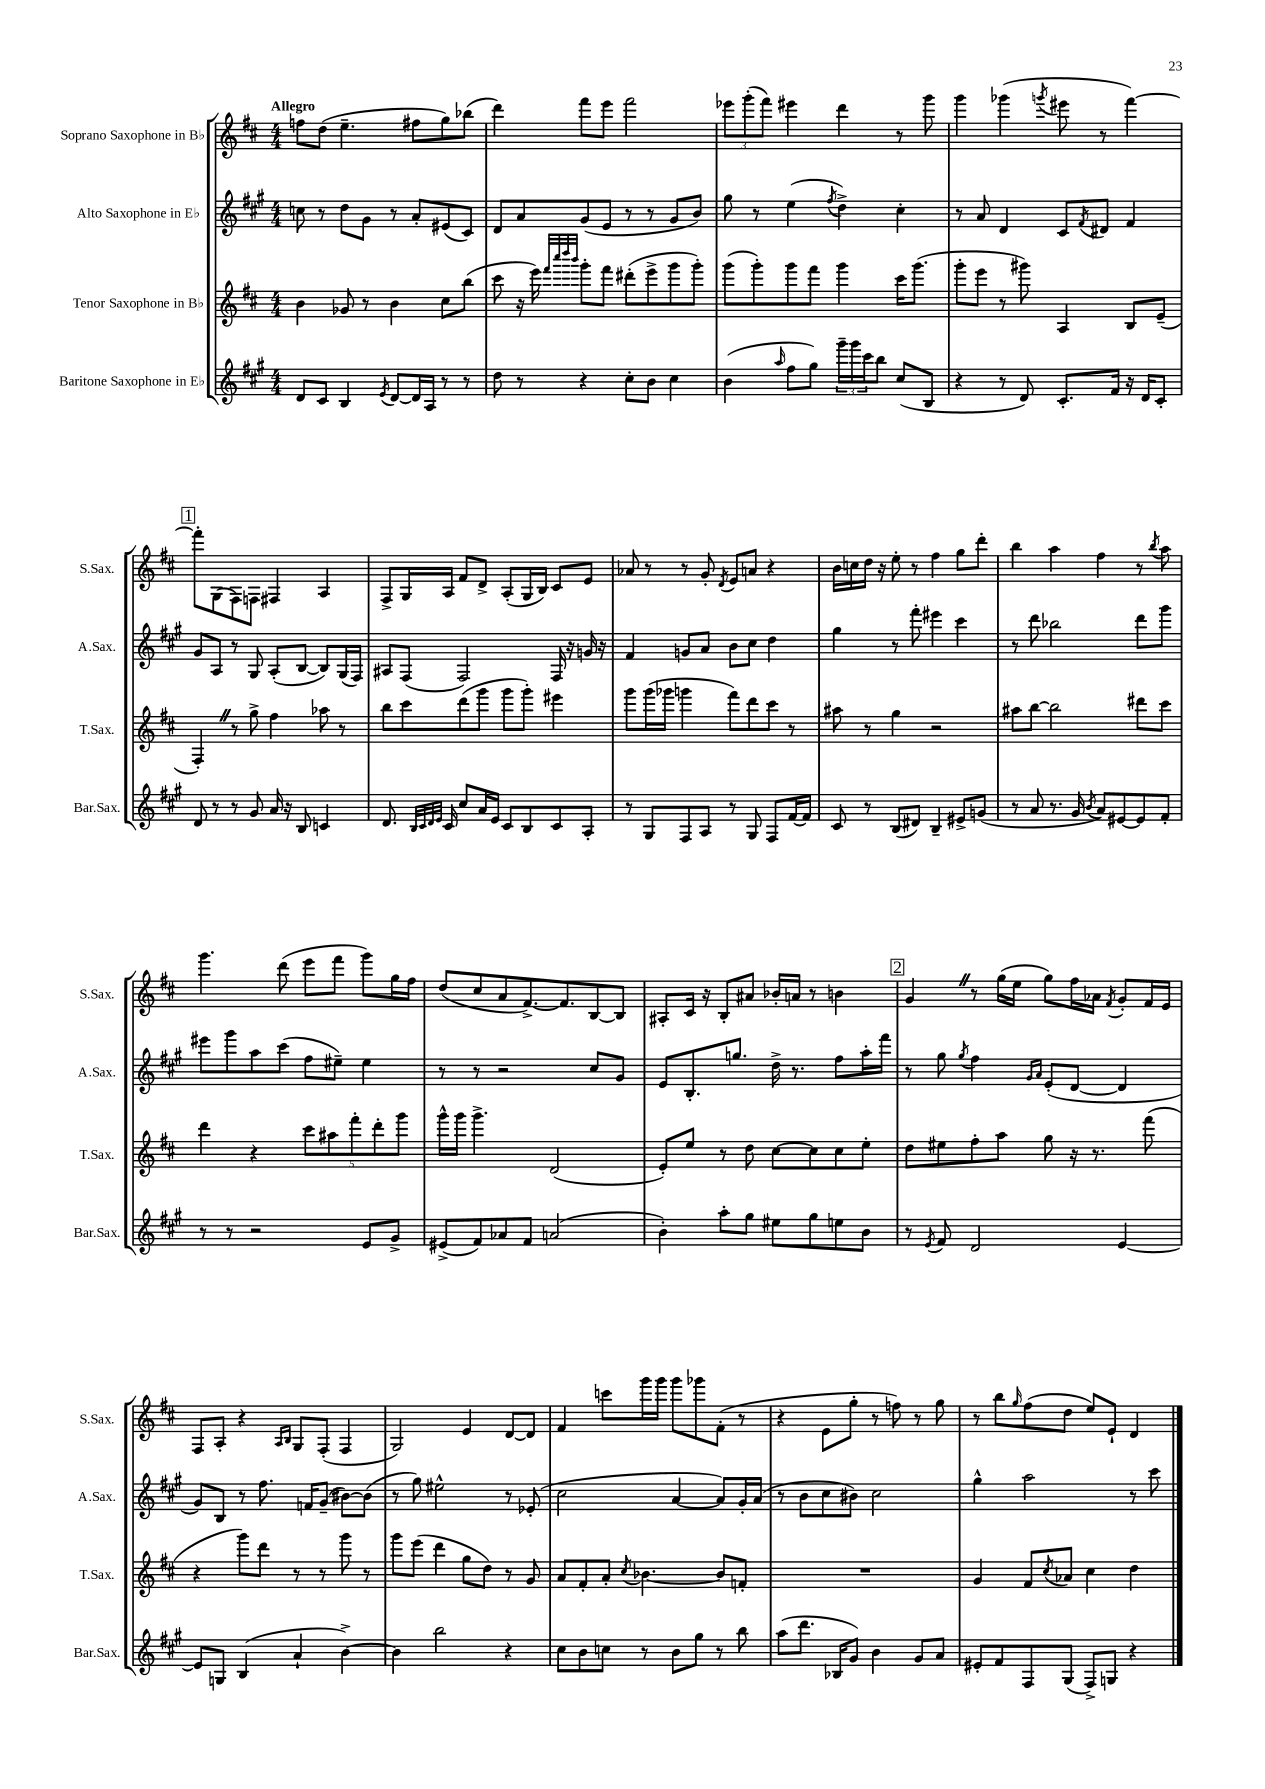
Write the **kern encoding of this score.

**kern	**kern	**kern	**kern
*staff4	*staff3	*staff2	*staff1
*clefG2	*clefG2	*clefG2	*clefG2
*k[f#c#g#]	*k[f#c#]	*k[f#c#g#]	*k[f#c#]
*M4/4	*M4/4	*M4/4	*M4/4
8d/L	4b\	8cc\	8ff\L
8c#/J	.	8r	(8dd\J
4B/	8g-/	8dd\L	4.ee~\
.	8r	8g#\J	.
8qe/	.	.	.
[8d/L	4b\	8r	.
16d/]L	.	8a'/L	8ff#\L
16A/JJ	.	.	.
8r	8cc#\L	(8e#/	8gg\)
8r	(8bb\J	8c#/J)	(8bb-\J
=	=	=	=
8dd\	8ccc#\	8d/L	4ddd\)
8r	16r	8a/	.
.	16eee\)	.	.
.	32qqfff#/LLL	.	.
.	32qqcccc#/	.	.
.	32qqdddd/	.	.
.	32qqbbb/JJJ	.	.
4r	8ggg'\L	(8g#/	8fff#\L
.	8fff#\J	8e/J	8eee\J
8cc#'\L	(8ddd#'\L	8r	2fff#\
8b\J	8eee^\	8r	.
4cc#\	8ggg\	8g#/L	.
.	8ggg'\J)	8b/J)	.
=	=	=	=
(4b\	(8ggg\L	8gg#\	12eee-\L
.	.	.	(12ggg'\
.	8ggg'\)	8r	.
.	.	.	12fff#\J)
16qqaa/	.	.	.
8ff#\L	8ggg\	(4ee\	4eee#\
8gg#\J)	8fff#\J	.	.
.	.	8qff#/	.
24ggg#~\LL	4ggg\	4dd^\)	4ddd\
24ggg#\	.	.	.
24ccc#\J	.	.	.
8bb\J	.	.	.
(8cc#/L	16ccc#\LK	4cc#'\	8r
.	(8.ggg\J	.	.
8B/J	.	.	8ggg\
=	=	=	=
4r	8ggg'\L	8r	4ggg\
.	8eee\J	8a/	.
8r	8r	4d/	(4ggg-\
8d/)	8ggg#\)	.	.
.	.	.	8qggg/
8.c#'/L	4A/	8c#/L	8eee#\
.	.	8qf#/	.
.	.	8d#/J	8r
16f#/Jk	.	.	.
16r	8B/L	4f#/	[4fff#\)
16d/LK	.	.	.
8c#'/J	(8e~/J	.	.
=	=	=	=
8d/	4F#'/)	8g#/L	8fff#'\]L
8r	.	8A/J	(8G\
8r	8r	8r	8F#\)
8g#/	8gg^\	8G#/	8F\J
16a/	4ff#\	(8A'/L	4F#/
16r	.	.	.
8B/	.	[8B/J	.
4c/	8aa-\	8B/]L)	4A/
.	8r	(16G#/L	.
.	.	16F#/JJ)	.
=	=	=	=
8.d/	8bb\L	8A#/L	8F#^/L
.	8ccc#\	(8F#/J	16G/L
32qqB/LLL	.	.	.
32qqc#/	.	.	.
32qqd/	.	.	.
32qqe/JJJ	.	.	.
16c#/	.	.	16A/JJ
8cc#/L	(8ddd\	2F#/)	8f#/L
16a/L	8ggg\J	.	8d^/J
16e/JJ	.	.	.
8c#/L	8ggg\L	.	(8A'/L
8B/	8ggg'\J)	.	16G/L
.	.	.	16B/JJ)
8c#/	4eee#\	16F#/	8c#/L
.	.	16r	.
8A'/J	.	16g/	8e/J
.	.	16r	.
=	=	=	=
8r	8ggg\L	4f#/	8a-/
8G#/L	(16ggg\L	.	8r
.	16ggg-\JJ	.	.
8F#/	4ggg\	8g/L	8r
8A/J	.	8a/J	8g'/
.	.	.	8qd/
8r	8fff#\L)	8b\L	8e/L
8G#/	8ddd\	8cc#\J	8a/J
8F#/L	8ccc#\J	4dd\	4r
[16f#/L	8r	.	.
16f#/]JJ	.	.	.
=	=	=	=
8c#/	8aa#\	4gg#\	16b\LL
.	.	.	16cc\
8r	8r	.	16dd\JJ
.	.	.	16r
(8B/L	4gg\	8r	8ee'\
8d#/J)	.	8fff#'\	8r
4B~/	2r	4eee#\	4ff#\
8e#^/L	.	4ccc#\	8gg\L
(8g/J	.	.	8ddd'\J
=	=	=	=
8r	8aa#\L	8r	4bb\
8a/	[8bb\J	8ddd\	.
8.r	2bb\]	2bb-\	4aa\
16g#/	.	.	.
8qb/	.	.	.
8a/L)	.	.	4ff#\
[8e#/	.	.	.
8e#/]	8ddd#\L	8ddd\L	8r
.	.	.	8qbb/
8f#'/J	8ccc#\J	8ggg#\J	8aa\
=	=	=	=
8r	4ddd\	8eee#\L	4.ggg\
8r	.	8ggg#\	.
2r	4r	8aa\	.
.	.	(8ccc#\J	(8ddd\
.	10ccc#\L	8ff#\L	8eee\L
.	10aa#\	.	.
.	.	8ee#~\J)	8fff#\J
.	10fff#'\	.	.
8e/L	.	4ee#\	8ggg\L)
.	10ddd'\	.	.
8g#^/J	.	.	16gg\L
.	10ggg\J	.	.
.	.	.	16ff#\JJ
=	=	=	=
(8e#^/L	16ggg^^\LL	8r	(8dd/L
.	16ggg\JJ	.	.
8f#/)	4.ggg^\	8r	8cc#/
8a-/	.	2r	8a/
8f#/J	.	.	[8.f#^/)
(2a/	(2d/	.	.
.	.	.	8.f#/]
.	.	8cc#/L	[8B/
.	.	8g#/J	8B/]J
=	=	=	=
4b'\)	8e'/L)	8e/L	8A#'/L
.	8ee/J	8.B'/	16c#/Jk
.	.	.	16r
8aa'\L	8r	.	8B'/L
.	.	8.gg/J	.
8gg#\J	8dd\	.	8a#/J
8ee#\L	[8cc#\L	16dd^\	16b-'/LL
.	.	8.r	16a/JJ
8gg#\	8cc#\]	.	8r
8ee\	8cc#\	8ff#\L	4b\
8b\J	8ee'\J	16aa'\L	.
.	.	16fff#\JJ	.
=	=	=	=
8r	8dd\L	8r	4g/
8qe/	.	.	.
8f#/	8ee#\	8gg#\	.
.	.	8qgg#/	.
2d/	8ff#'\	4ff#\	8r
.	8aa\J	.	(16gg\LL
.	.	.	16ee\JJ
.	.	16qqg#/LL	.
.	.	16qqa/JJ	.
.	8gg\	(8e'/L	8gg\L)
.	16r	[8d/J	16ff#\L
.	8.r	.	16a-\JJ
.	.	.	8qf#/
[4e/	.	4d/]	8g'/L
.	(8fff#\	.	16f#/L
.	.	.	16e/JJ
=	=	=	=
8e/]L	4r	8g#/L)	8F#/L
8G/J	.	8B/J	8A'/J
(4B/	8ggg\L)	8r	4r
.	8ddd\J	8.ff#\	.
.	.	.	16qqA/LL
.	.	.	16qqB/JJ
4a`/	8r	.	8G/L
.	.	16f/LK	.
.	8r	(8g#~/J	(8F#'/J
[4b^\)	8ggg\	[8b#\L)	4F#/
.	8r	(8b#\]J	.
=	=	=	=
4b\]	8ggg\L	8r	2G/)
.	(8eee\J	8gg#\)	.
2bb\	4ddd\	2ee#^^\	.
.	8gg\L	.	4e/
.	8dd\J)	.	.
4r	8r	8r	[8d/L
.	8g/	(8e-'/	8d/]J
=	=	=	=
8cc#\L	8a/L	2cc#\	4f#/
8b\	8f#'/	.	.
8cc\J	8a'/J	.	8ccc\L
.	8qcc#/	.	.
8r	[4.b-\	.	16ggg\L
.	.	.	16ggg\JJ
8b\L	.	[4a/	8ggg\L
8gg#\J	.	.	8ggg-\
8r	8b-/]L	8a/]L)	(8f#'\J
8bb\	8f'/J	16g#'/L	8r
.	.	(16a/JJ	.
=	=	=	=
(8aa\L	1r	8r	4r
8.ddd\J	.	8b\L	.
.	.	8cc#\	8e\L
16B-/LK	.	.	.
8g#/J)	.	8b#\J)	8gg'\J
4b\	.	2cc#\	8r
.	.	.	8ff\)
8g#/L	.	.	8r
8a/J	.	.	8gg\
=	=	=	=
8e#'/L	4g/	4gg#^^\	8r
8f#/	.	.	8bb\L
.	.	.	16qqgg/
8F#/	8f#/L	2aa\	(8ff#\
.	8qcc#/	.	.
(8G#/J	8a-/J	.	8dd\J
8F#^/L)	4cc#\	.	8ee/L)
8G/J	.	.	8e`/J
4r	4dd\	8r	4d/
.	.	8ccc#\	.
==	==	==	==
*-	*-	*-	*-
